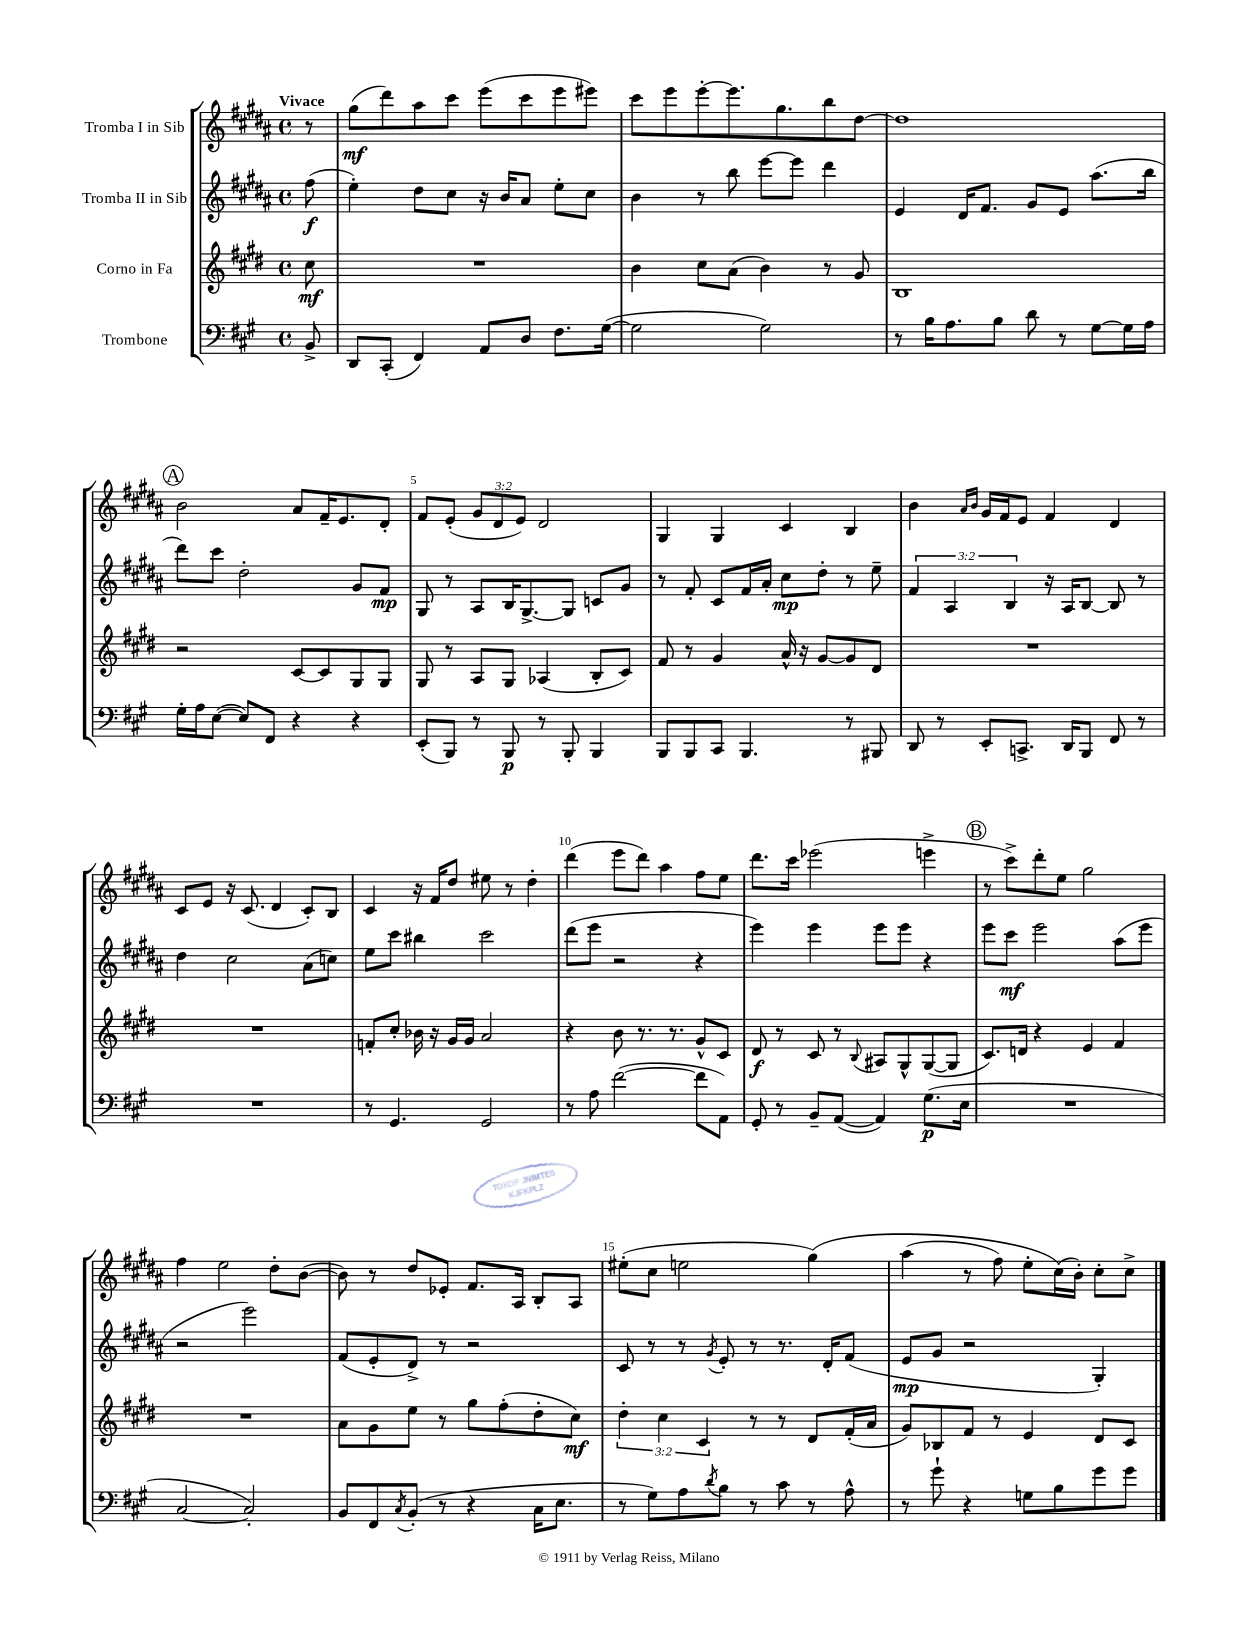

**kern	**kern	**kern	**kern
*staff4	*staff3	*staff2	*staff1
*clefF4	*clefG2	*clefG2	*clefG2
*k[f#c#g#]	*k[f#c#g#d#]	*k[f#c#g#d#a#]	*k[f#c#g#d#a#]
*M4/4	*M4/4	*M4/4	*M4/4
*met(c)	*met(c)	*met(c)	*met(c)
8BB^	8cc#	(8ff#	8r
=	=	=	=
8DD	1r	4ee')	(8gg#
(8CC#'	.	.	8ddd#)
4FF#)	.	8dd#	8aa#
.	.	8cc#	8ccc#
8AA	.	16r	(8eee
.	.	16b	.
8D	.	8a#	8ccc#
8.F#	.	8ee'	8eee
.	.	8cc#	8eee#)
([16G#	.	.	.
=	=	=	=
2G#]	4b	4b	8ccc#
.	.	.	8eee
.	8cc#	8r	[8eee'
.	(8a	8bb	8.eee]
2G#)	4b)	[8eee	.
.	.	.	8.gg#
.	.	8eee]	.
.	8r	4ddd#	8bb
.	8g#	.	[8dd#
=	=	=	=
8r	1B	4e	1dd#]
16B	.	.	.
8.A	.	.	.
.	.	16d#	.
.	.	8.f#	.
8B	.	.	.
8d	.	8g#	.
8r	.	8e	.
[8G#	.	(8.aa#	.
16G#]	.	.	.
16A	.	16bb	.
=	=	=	=
16G#'	2r	8ddd#)	2b
16A	.	.	.
([8E	.	8ccc#	.
8E])	.	2dd#'	.
8FF#	.	.	.
4r	[8c#	.	8a#
.	8c#]	.	16f#~
.	.	.	8.e
4r	8G#	8g#	.
.	8G#	8f#	8d#'
=	=	=	=
(8EE'	8G#	8G#	8f#
8BBB)	8r	8r	(8e'
8r	8A	8A#	12g#
.	.	.	12d#
8BBB	8G#	16B	.
.	.	.	12e)
.	.	[8.G#^	.
8r	(4A-	.	2d#
8BBB'	.	8G#]	.
4BBB	8B'	8c	.
.	8c#)	8g#	.
=	=	=	=
8BBB	8f#	8r	4G#
8BBB	8r	8f#'	.
8CC#	4g#	8c#	4G#
4.BBB	.	16f#	.
.	.	16a#'	.
.	16a^^	8cc#	4c#
.	16r	.	.
.	[8g#	8dd#'	.
8r	8g#]	8r	4B
8BBB#	8d#	8ee~	.
=	=	=	=
8DD	1r	6f#	4b
8r	.	.	.
.	.	6A#	.
.	.	.	16qqa#
.	.	.	16qqb
8EE'	.	.	16g#
.	.	.	16f#
.	.	6B	.
8.CC^	.	.	8e
.	.	16r	4f#
16DD	.	16A#	.
8BBB	.	[8B	.
8FF#	.	8B]	4d#
8r	.	8r	.
=	=	=	=
1r	1r	4dd#	8c#
.	.	.	8e
.	.	2cc#	16r
.	.	.	(8.c#
.	.	.	4d#
.	.	(8a#	8c#')
.	.	8cc)	8B
=	=	=	=
8r	8f'	8ee	4c#
4.GG#	8cc#'	8ccc#	.
.	16b-	4bb#	16r
.	16r	.	16f#
.	16g#	.	8dd#
.	16g#	.	.
2GG#	2a	2ccc#	8ee#
.	.	.	8r
.	.	.	4dd#'
=	=	=	=
8r	4r	(8ddd#	(4ddd#
8A	.	8eee	.
([2f#	8b	2r	8eee
.	8.r	.	8ddd#)
.	.	.	4aa#
.	8.r	.	.
8f#]	8g#^^	4r	8ff#
8AA)	8c#	.	8ee
=	=	=	=
8GG#'	8d#	4eee)	8.ddd#
8r	8r	.	.
.	.	.	16ccc#
8BB~	8c#	4eee	(2eee-
([8AA	8r	.	.
.	8qqB	.	.
4AA])	8A#	8eee	.
.	8G#^^	8eee	.
(8.G#	([8G#	4r	4eee^
.	8G#]	.	.
16E	.	.	.
=	=	=	=
1r	8.c#)	8eee	8r
.	.	8ccc#	8ccc#^)
.	16d	.	.
.	4r	2eee	8ddd#'
.	.	.	8ee
.	4e	.	2gg#
.	4f#	(8aa#	.
.	.	8eee	.
=	=	=	=
[2C#	1r	2r	4ff#
.	.	.	2ee
2C#'])	.	2eee)	.
.	.	.	8dd#'
.	.	.	([8b
=	=	=	=
8BB	8a	(8f#	8b])
8FF#	8g#	8e'	8r
8qC#	.	.	.
(8BB'	8ee	8d#^)	8dd#
8r	8r	8r	8e-'
4r	8gg#	2r	8.f#
.	(8ff#'	.	.
.	.	.	16A#
16C#	8dd#'	.	8B'
8.E	.	.	.
.	8cc#)	.	8A#
=	=	=	=
8r	6dd#'	8c#	(8ee#'
8G#)	.	8r	8cc#
.	6cc#	.	.
8A	.	8r	2ee
.	6c#	.	.
8qd	.	8qg#	.
8B	.	8e'	.
8r	8r	8r	.
8c#	8r	8.r	.
8r	8d#	.	&(4gg#)
.	.	16d#'	.
8A^^	(16f#'	(8f#	.
.	16a	.	.
=	=	=	=
8r	8g#)	8e	(4aa#
8g#`	8B-	8g#	.
4r	8f#	2r	8r
.	8r	.	8ff#)
8G	4e	.	8ee'
8B	.	.	(16cc#&)
.	.	.	16b')
8g#	8d#	4G#')	8cc#'
8g#	8c#	.	8cc#^
==	==	==	==
*-	*-	*-	*-
